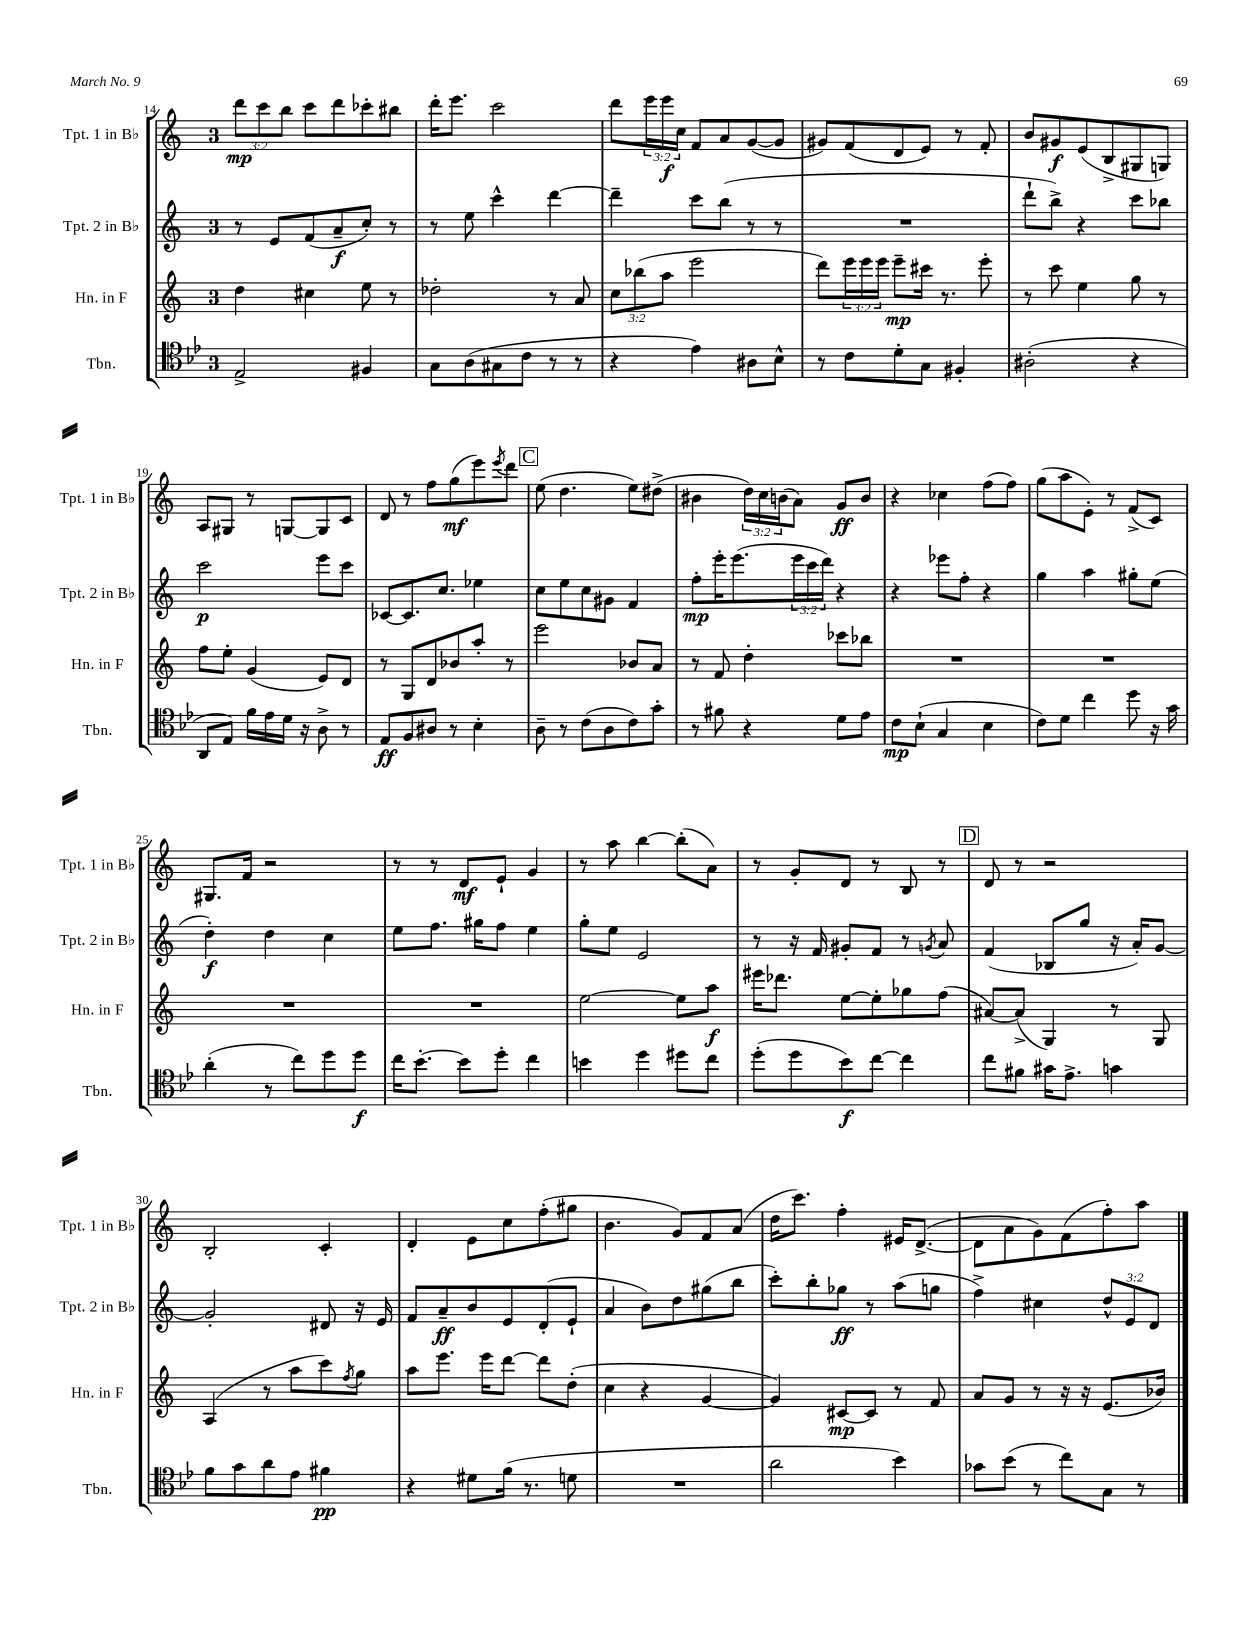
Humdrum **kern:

**kern	**dynam	**kern	**dynam	**kern	**dynam	**kern	**dynam
*part4	*part4	*part3	*part3	*part2	*part2	*part1	*part1
*staff4	*staff4	*staff3	*staff3	*staff2	*staff2	*staff1	*staff1
*I"Tbn.	*	*I"Hn. in F	*	*I"Tpt. 2 in B♭	*	*I"Tpt. 1 in B♭	*
*I'Tbn.	*	*I'Hn. in F	*	*I'Tpt. 2 in B♭	*	*I'Tpt. 1 in B♭	*
*clefC4	*	*clefG2	*	*clefG2	*	*clefG2	*
*k[b-e-]	*	*k[]	*	*k[]	*	*k[]	*
*M3/4	*	*M3/4	*	*M3/4	*	*M3/4	*
=14	=14	=14	=14	=14	=14	=14	=14
2E-^/	.	4dd\	.	8r	.	12ddd\L	mp
.	.	.	.	.	.	12ccc\	.
.	.	.	.	8e/L	.	.	.
.	.	.	.	.	.	12bb\J	.
.	.	4cc#X\	.	(8f/	.	8ccc\L	.
.	.	.	.	8a~/	f	8ddd\	.
4F#X/	.	8ee\	.	8cc'/J)	.	8ccc-X'\	.
.	.	8r	.	8r	.	8bb#X\J	.
=15	=15	=15	=15	=15	=15	=15	=15
8G\L	.	2dd-X'\	.	8r	.	16ddd'\KL	.
.	.	.	.	.	.	8.eee\J	.
(8A\	.	.	.	8ee\	.	.	.
8G#X\	.	.	.	4ccc^^\	.	2ccc\	.
8c\J	.	.	.	.	.	.	.
8r	.	8r	.	[4ddd\	.	.	.
8r	.	8a/	.	.	.	.	.
=16	=16	=16	=16	=16	=16	=16	=16
4r	.	12cc\L	.	4ddd~\]	.	8ddd\L	.
.	.	(12bb-X\	.	.	.	.	.
.	.	.	.	.	.	24eee\L	.
.	.	12aa\J	.	.	.	24eee\	f
.	.	.	.	.	.	24cc\JJ	.
4e-\)	.	2eee\	.	8ccc\L	.	8f/L	.
.	.	.	.	(8bb\J	.	8a/	.
8A#X\L	.	.	.	8r	.	([8g/	.
8B-^^\J	.	.	.	8r	.	8g/J]	.
=17	=17	=17	=17	=17	=17	=17	=17
8r	.	8ddd\L)	.	2.r	.	8g#X/L)	.
8c\L	.	24eee\L	.	.	.	(8f/	.
.	.	24eee\	.	.	.	.	.
.	.	24eee\JJ	.	.	.	.	.
8d'\	.	8eee~\L	mp	.	.	8d/	.
8G\J	.	16ccc#X\Jk	.	.	.	8e/J)	.
.	.	8.r	.	.	.	.	.
4F#X'/	.	.	.	.	.	8r	.
.	.	8eee'\	.	.	.	8f'/	.
=18	=18	=18	=18	=18	=18	=18	=18
(2A#X'\	.	8r	.	8ddd`\L	.	8b/L	.
.	.	8ccc\	.	8bb^\J)	.	8g#X/	f
.	.	4ee\	.	4r	.	(8e/	.
.	.	.	.	.	.	8B^/	.
4r	.	8gg\	.	8ccc\L	.	8G#X/	.
.	.	8r	.	8bb-X\J	.	8Gn/J)	.
!!LO:LB:g=z
=19	=19	=19	=19	=19	=19	=19	=19
8AA/L	.	8ff\L	.	2ccc\	p	8A/L	.
8E-/J)	.	8ee'\J	.	.	.	8G#X/J	.
16f\LL	.	(4g/	.	.	.	8r	.
16e-\	.	.	.	.	.	.	.
16d\JJ	.	.	.	.	.	[8Gn/L	.
16r	.	.	.	.	.	.	.
8A^\	.	8e/L)	.	8eee\L	.	8G/]	.
8r	.	8d/J	.	8ccc\J	.	8c/J	.
=20	=20	=20	=20	=20	=20	=20	=20
8E-/L	ff	8r	.	[8c-X/L	.	8d/	.
8F/	.	8G/L	.	8.c-/]	.	8r	.
8A#X/J	.	8d/	.	.	.	8ff\L	.
.	.	.	.	8.cc/J	.	.	.
8r	.	8b-X/	.	.	.	(8gg\	mf
4B-'\	.	8aa'/J	.	4ee-X\	.	8eee\)	.
.	.	.	.	.	.	8qeee/	.
.	.	8r	.	.	.	8ddd\J	.
!!LO:REH:place=s1:t=C
=21	=21	=21	=21	=21	=21	=21	=21
8A~\	.	2eee\	.	8cc\L	.	(8ee\	.
8r	.	.	.	8ee\	.	4.dd\	.
(8c\L	.	.	.	8cc\	.	.	.
8A\	.	.	.	8g#X\J	.	.	.
8c\)	.	8b-X/L	.	4f/	.	8ee\L)	.
8g'\J	.	8a/J	.	.	.	(8dd#X^\J	.
=22	=22	=22	=22	=22	=22	=22	=22
8r	.	8r	.	8ff'\L	mp	4b#X\	.
8f#X\	.	8f/	.	16eee'\K	.	.	.
.	.	.	.	(8.eee\	.	.	.
4r	.	4dd'\	.	.	.	24dd\LL)	.
.	.	.	.	.	.	24cc\	.
.	.	.	.	.	.	(24bn\J	.
.	.	.	.	24eee\L	.	8a\J)	.
.	.	.	.	24ccc\	.	.	.
.	.	.	.	24ddd\JJ)	.	.	.
8d\L	.	8ccc-X\L	.	4r	.	8g/L	ff
8e-\J	.	8bb-X\J	.	.	.	8b/J	.
=23	=23	=23	=23	=23	=23	=23	=23
8c\L	mp	2.r	.	4r	.	4r	.
(8B-`\J	.	.	.	.	.	.	.
4G/	.	.	.	8eee-X\L	.	4cc-X\	.
.	.	.	.	8ff'\J	.	.	.
4B-\	.	.	.	4r	.	(8ff\L	.
.	.	.	.	.	.	8ff\J)	.
=24	=24	=24	=24	=24	=24	=24	=24
8c\L)	.	2.r	.	4gg\	.	(8gg\L	.
8d\J	.	.	.	.	.	8aa\	.
4cc\	.	.	.	4aa\	.	8e'\J)	.
.	.	.	.	.	.	8r	.
8dd\	.	.	.	8gg#X'\L	.	(8f^/L	.
16r	.	.	.	(8ee\J	.	8c/J)	.
16g\	.	.	.	.	.	.	.
!!LO:LB:g=z
=25	=25	=25	=25	=25	=25	=25	=25
(4a'\	.	2.r	.	4dd'\)	f	8.G#X/L	.
.	.	.	.	.	.	16f/Jk	.
8r	.	.	.	4dd\	.	2r	.
8cc\L)	.	.	.	.	.	.	.
8dd\	.	.	.	4cc\	.	.	.
8dd\J	f	.	.	.	.	.	.
=26	=26	=26	=26	=26	=26	=26	=26
16cc\KL	.	2.r	.	8ee\L	.	8r	.
[8.b-'\J	.	.	.	.	.	.	.
.	.	.	.	8.ff\J	.	8r	.
8b-\L]	.	.	.	.	.	8d/L	mf
.	.	.	.	16gg#X\KL	.	.	.
8dd'\J	.	.	.	8ff\J	.	8e`/J	.
4cc\	.	.	.	4ee\	.	4g/	.
=27	=27	=27	=27	=27	=27	=27	=27
4bn\	.	[2ee\	.	8gg'\L	.	8r	.
.	.	.	.	8ee\J	.	8aa\	.
4dd\	.	.	.	2e/	.	[4bb\	.
8dd#X\L	.	8ee\L]	.	.	.	(8bb'\L]	.
8cc\J	.	8aa\J	f	.	.	8a\J)	.
=28	=28	=28	=28	=28	=28	=28	=28
(8dd'\L	.	16eee#X\KL	.	8r	.	8r	.
.	.	8.ddd-X\J	.	.	.	.	.
8dd\	.	.	.	16r	.	8g'/L	.
.	.	.	.	16f/	.	.	.
8b-\)	f	[8ee\L	.	8g#X'/L	.	8d/J	.
[8cc\J	.	8ee'\]	.	8f/J	.	8r	.
4cc\]	.	8gg-X\	.	8r	.	8B/	.
.	.	.	.	8qgn/	.	.	.
.	.	(8ff\J	.	8a/	.	8r	.
!!LO:REH:place=s1:t=D
=29	=29	=29	=29	=29	=29	=29	=29
8cc\L	.	[8a#X/L)	.	(4f/	.	8d/	.
8f#X\J	.	(8a#^/J]	.	.	.	8r	.
16g#X\KL	.	4G/)	.	8B-X/L	.	2r	.
8.e-^\J	.	.	.	.	.	.	.
.	.	.	.	8gg/J	.	.	.
4gn\	.	8r	.	16r	.	.	.
.	.	.	.	16a'/KL)	.	.	.
.	.	8G/	.	[8g/J	.	.	.
!!LO:LB:g=z
=30	=30	=30	=30	=30	=30	=30	=30
8f\L	.	(4A/	.	2g'/]	.	2B'/	.
8g\	.	.	.	.	.	.	.
8a\	.	8r	.	.	.	.	.
8e-\J	.	8aa\L	.	.	.	.	.
4f#X\	pp	8ccc\)	.	8d#X/	.	4c'/	.
.	.	8qff/	.	.	.	.	.
.	.	8gg\J	.	16r	.	.	.
.	.	.	.	16e/	.	.	.
=31	=31	=31	=31	=31	=31	=31	=31
4r	.	8aa\L	.	8f/L	.	4d'/	.
.	.	8.eee\J	.	8a~/	ff	.	.
8d#X\L	.	.	.	8b/	.	8e\L	.
.	.	16eee\KL	.	.	.	.	.
(16f\Jk	.	[8ddd\J	.	8e/	.	8cc\	.
8.r	.	.	.	.	.	.	.
.	.	8ddd\L]	.	(8d'/	.	(8ff'\	.
8dn\	.	(8dd'\J	.	8e`/J	.	8gg#X\J	.
=32	=32	=32	=32	=32	=32	=32	=32
2.r	.	4cc\	.	4a/	.	4.b\	.
.	.	4r	.	8b\L)	.	.	.
.	.	.	.	8dd\	.	8g/L)	.
.	.	[4g/	.	(8gg#X\	.	8f/	.
.	.	.	.	8bb\J	.	(8a/J	.
=33	=33	=33	=33	=33	=33	=33	=33
2a\	.	4g/])	.	8ccc'\L)	.	16dd\KL	.
.	.	.	.	.	.	8.ccc\J)	.
.	.	.	.	8bb'\	.	.	.
.	.	[8c#X/L	mp	8gg-X\J	ff	4ff'\	.
.	.	8c#/J]	.	8r	.	.	.
4b-\)	.	8r	.	(8aa\L	.	16e#X/KL	.
.	.	.	.	.	.	([8.d^/J	.
.	.	8f/	.	8ggn\J	.	.	.
=34	=34	=34	=34	=34	=34	=34	=34
8g-X\L	.	8a/L	.	4ff^\)	.	8d\L]	.
(8b-\J	.	8g/J	.	.	.	8a\	.
8r	.	8r	.	4cc#X\	.	8g\)	.
8cc\L)	.	16r	.	.	.	(8f\	.
.	.	16r	.	.	.	.	.
8G\J	.	(8.e/L	.	12dd^^/L	.	8ff'\)	.
.	.	.	.	12e/	.	.	.
8r	.	.	.	.	.	8aa\J	.
.	.	.	.	12d/J	.	.	.
.	.	16b-X/Jk)	.	.	.	.	.
==	==	==	==	==	==	==	==
*-	*-	*-	*-	*-	*-	*-	*-
